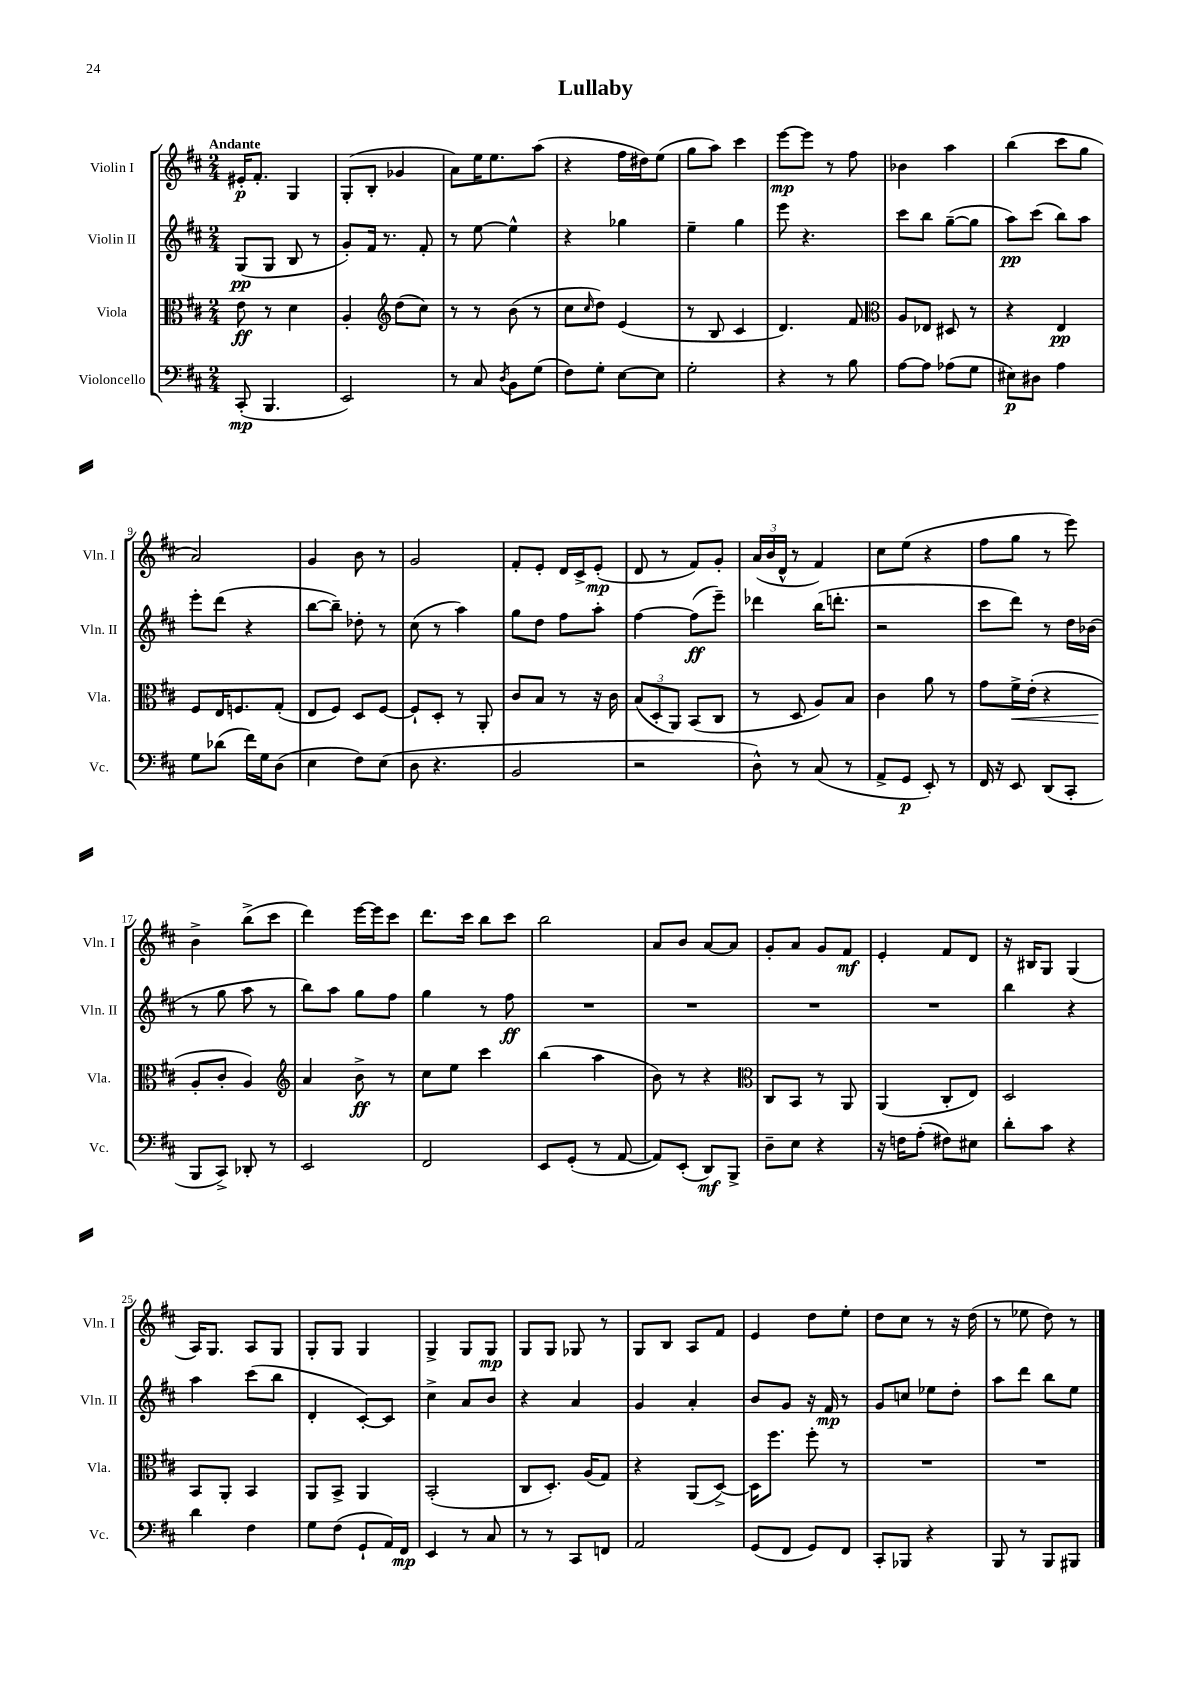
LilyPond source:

\header { title = "Lullaby" }
<<
\new StaffGroup <<
\new Staff = "s0" \with { instrumentName = "Violin I" shortInstrumentName = "Vln. I" } {
    \clef treble \key d \major \numericTimeSignature \time 2/4 \tempo "Andante"
    eis'16-.\p fis'8.-. g4 |
    g8-.( b8-. ges'4 |
    a'8) e''16 e''8. a''8( |
    r4 fis''16 dis''16) e''8( |
    g''8 a''8) cis'''4 |
    e'''8~\mp e'''8 r8 fis''8 |
    bes'4 a''4 |
    b''4( cis'''8 g''8 |
    a'2) |
    g'4 b'8 r8 |
    g'2 |
    fis'8-. e'8-. d'16 cis'16-> e'8-.\mp( |
    d'8 r8 fis'8) g'8-. |
    \tuplet 3/2 { a'16( b'16 d'16-^ } r8 fis'4) |
    cis''8 e''8( r4 |
    fis''8 g''8 r8 e'''8) |
    b'4-> b''8->( cis'''8 |
    d'''4) e'''16~ e'''16 cis'''8 |
    d'''8. cis'''16 b''8 cis'''8 |
    b''2 |
    a'8 b'8 a'8~ a'8 |
    g'8-. a'8 g'8 fis'8\mf |
    e'4-. fis'8 d'8 |
    r16 bis16 g8 g4( |
    a16) g8. a8 g8 |
    g8-. g8 g4 |
    g4-> g8 g8\mp |
    g8 g8 ges8 r8 |
    g8 b8 a8 fis'8 |
    e'4 d''8 e''8-. |
    d''8 cis''8 r8 r16 d''16( |
    r8 ees''8 d''8) r8 \bar "|." |
}
\new Staff = "s1" \with { instrumentName = "Violin II" shortInstrumentName = "Vln. II" } {
    \clef treble \key d \major \numericTimeSignature \time 2/4
    g8\pp( g8 b8 r8 |
    g'8-.) fis'16 r8. fis'8-. |
    r8 e''8~ e''4-^ |
    r4 ges''4 |
    e''4-- g''4 |
    e'''8 r4. |
    cis'''8 b''8 g''8~--( g''8 |
    a''8\pp) cis'''8( b''8) a''8 |
    e'''8-. d'''8( r4 |
    b''8~ b''8--) des''8-. r8 |
    cis''8( r8 a''4) |
    g''8 d''8 fis''8 a''8-. |
    fis''4~ fis''8\ff( e'''8--) |
    des'''4 b''16( d'''8.-. |
    r2 |
    cis'''8 d'''8) r8 d''16 bes'16( |
    r8 g''8 a''8 r8 |
    b''8) a''8 g''8 fis''8 |
    g''4 r8 fis''8\ff |
    R2 |
    R2 |
    R2 |
    R2 |
    b''4 r4 |
    a''4 cis'''8( b''8 |
    d'4-. cis'8~-.) cis'8 |
    cis''4-> a'8 b'8 |
    r4 a'4 |
    g'4 a'4-. |
    b'8 g'8 r16 fis'16\mp r8 |
    g'8 c''8 ees''8 d''8-. |
    a''8 d'''8 b''8 e''8 \bar "|." |
}
\new Staff = "s2" \with { instrumentName = "Viola" shortInstrumentName = "Vla." } {
    \clef alto \key d \major \numericTimeSignature \time 2/4
    e'8\ff r8 d'4 |
    a4-. \clef treble d''8( cis''8) |
    r8 r8 b'8( r8 |
    cis''8 \grace { cis''16 } d''8) e'4( |
    r8 b8 cis'4 |
    d'4.) fis'8 |
    \clef alto a8 ees8 dis8 r8 |
    r4 e4\pp |
    fis8 e16 f8. g8-.( |
    e8 fis8) d8 fis8~ |
    fis8-! d8-. r8 a,8-. |
    cis'8 b8 r8 r16 cis'16 |
    \tuplet 3/2 { b8( d8-. a,8) } b,8( cis8 |
    r8 d8 a8) b8 |
    cis'4 a'8 r8 |
    g'8 fis'16->\< e'16-.( r4 |
    a8-.\! cis'8-. a4) |
    \clef treble a'4 b'8->\ff r8 |
    cis''8 e''8 cis'''4 |
    b''4( a''4 |
    b'8) r8 r4 |
    \clef alto cis8 b,8 r8 a,8 |
    a,4( cis8-. e8) |
    d2 |
    b,8 a,8-. b,4 |
    a,8 b,8-> a,4 |
    b,2-.( |
    cis8 d8.-.) a16( g8) |
    r4 a,8( d8~->) |
    d16 fis''8. fis''8-. r8 |
    R2 |
    R2 \bar "|." |
}
\new Staff = "s3" \with { instrumentName = "Violoncello" shortInstrumentName = "Vc." } {
    \clef bass \key d \major \numericTimeSignature \time 2/4
    cis,8-.\mp( b,,4. |
    e,2) |
    r8 cis8 \acciaccatura { d8 } b,8 g8( |
    fis8) g8-. e8~ e8 |
    g2-. |
    r4 r8 b8 |
    a8~ a8 aes8( g8 |
    eis8\p) dis8 a4 |
    g8 des'8( fis'16) g16 d8( |
    e4 fis8) e8( |
    d8 r4. |
    b,2 |
    r2 |
    d8-^) r8 cis8( r8 |
    a,8-> g,8\p e,8-.) r8 |
    fis,16 r16 e,8 d,8( cis,8-. |
    b,,8 cis,8->) des,8-. r8 |
    e,2 |
    fis,2 |
    e,8 g,8-.( r8 a,8~ |
    a,8) e,8-.( d,8\mf) b,,8-> |
    d8-- e8 r4 |
    r16 f16 a8-.( fis8) eis8 |
    d'8-. cis'8 r4 |
    d'4 fis4 |
    g8 fis8( g,8-! a,16) fis,16\mp |
    e,4 r8 cis8 |
    r8 r8 cis,8 f,8 |
    a,2 |
    g,8( fis,8 g,8) fis,8 |
    cis,8-. bes,,8 r4 |
    b,,8 r8 b,,8 bis,,8 \bar "|." |
}
>>
>>
